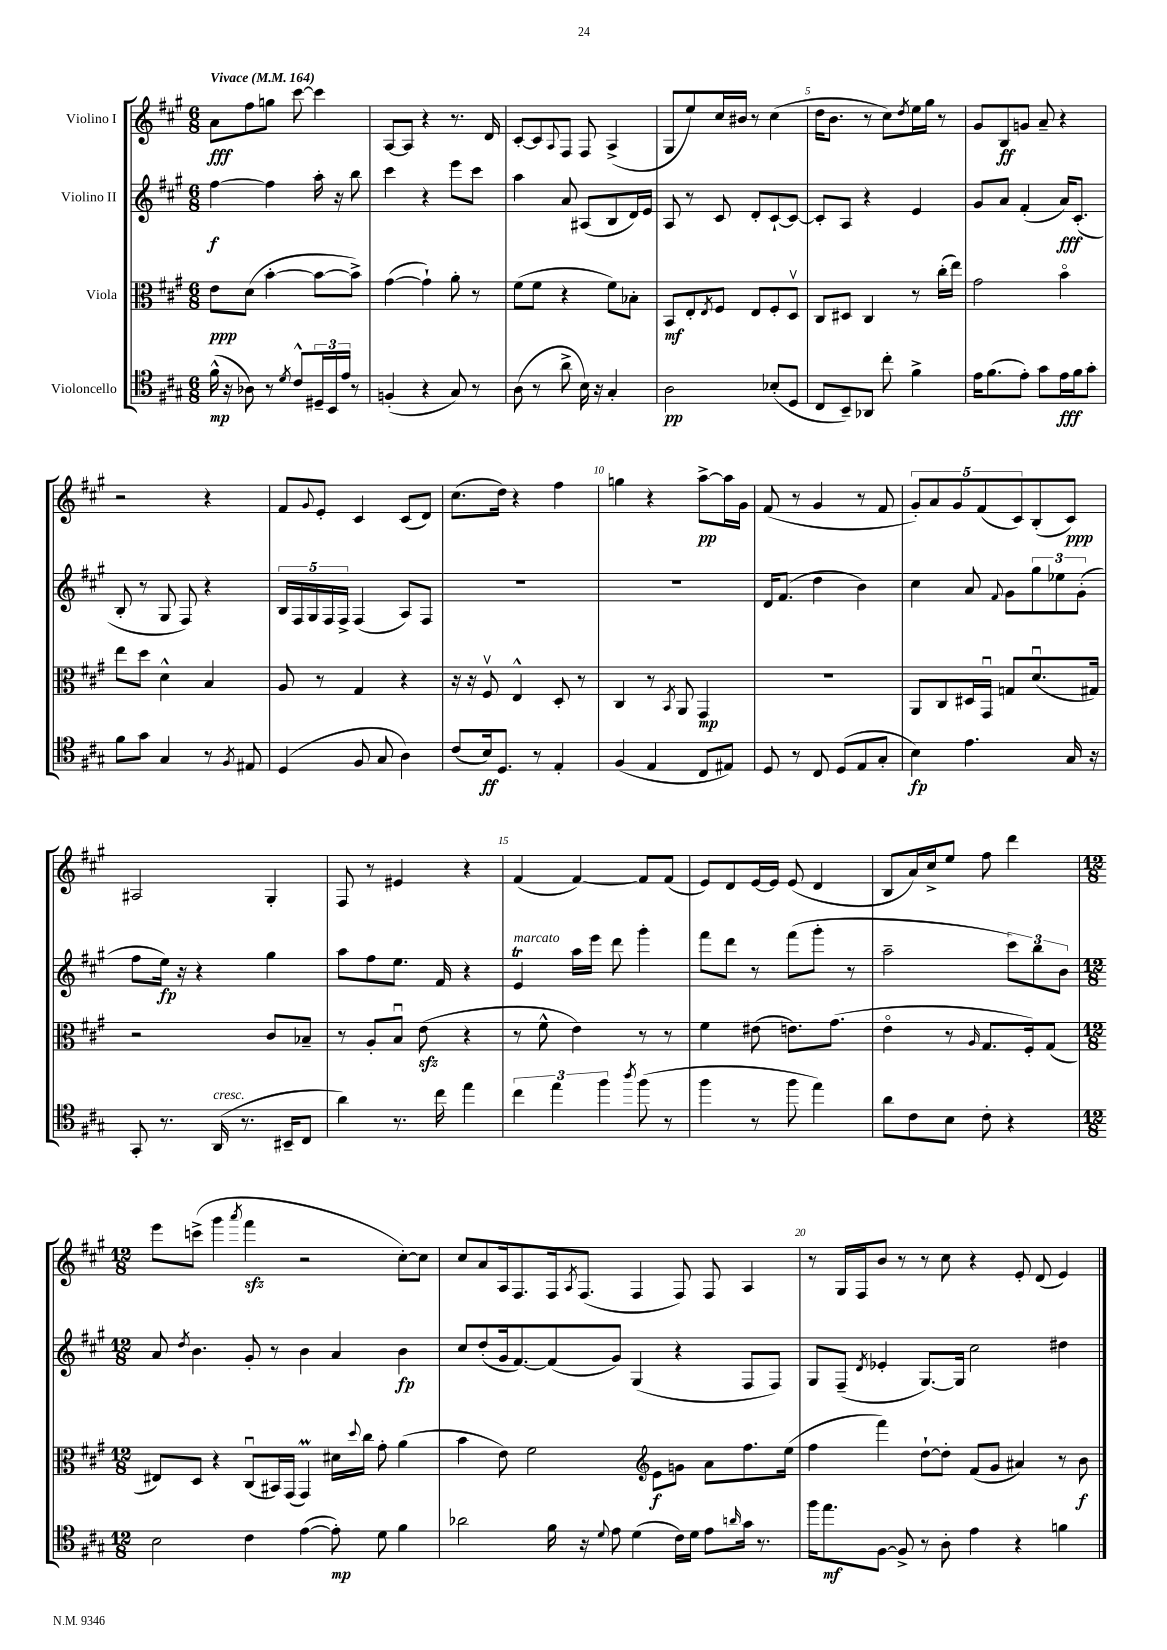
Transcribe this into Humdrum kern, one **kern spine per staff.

**kern	**kern	**kern	**kern
*staff4	*staff3	*staff2	*staff1
*clefC4	*clefC3	*clefG2	*clefG2
*k[f#c#g#]	*k[f#c#g#]	*k[f#c#g#]	*k[f#c#g#]
*M6/8	*M6/8	*M6/8	*M6/8
*MM164	*MM164	*MM164	*MM164
(16f#^^	8e	[4ff#	8a
16r	.	.	.
8A-)	(8d	.	8ff#
8r	[4b'	4ff#]	8gg
8qd	.	.	.
8c#^^	.	.	[8ccc#
24D#~	8b_	16aa'	4ccc#]
24BB	.	.	.
.	.	16r	.
24e	.	.	.
8r	8b^])	8bb	.
=	=	=	=
(4F'	([4g#	4ccc#	[8A
.	.	.	8A]
4r	4g#`])	4r	4r
8G#)	8a'	8eee	8.r
8r	8r	8ccc#	.
.	.	.	16d
=	=	=	=
(8A	(8f#	4aa	[8c#'
8r	8f#	.	8c#]
.	.	.	8qqA
8a^	4r	8a	8F#
16B)	.	(8A#	8F#
16r	.	.	.
4G#'	8f#)	8B	(4A^
.	8B-'	16d)	.
.	.	16e	.
=	=	=	=
2A	8BB	8A	8G#
.	8E'	8r	8ee)
.	8qE	.	.
.	8F#	8c#	16cc#
.	.	.	16b#
.	8E	8d'	8r
(8B-'	8F#'	[8c#`	(4cc#
8D	8Dv	8c#_	.
=	=	=	=
8C#	8C#	8c#']	16dd
.	.	.	8.b
8BB~)	8D#	8A	.
8AA-	4C#	4r	8r
8cc#'	.	.	8cc#)
.	.	.	8qdd
4f#^	8r	4e	16ee
.	.	.	16gg#
.	(16cc#'	.	8r
.	16ee)	.	.
=	=	=	=
16e	2g#	8g#	8g#
(8.f#	.	.	.
.	.	8a	8B
8e')	.	(4f#'	8g
8g#	.	.	8a~
16e	4bo	16a)	4r
16f#	.	(8.c#'	.
8g#'	.	.	.
=	=	=	=
8f#	8ee	8B'	2r
8g#	8dd	8r	.
4G#	4d^^	8G#	.
.	.	8F#)	.
8r	4B	4r	4r
8qF#	.	.	.
8E#	.	.	.
=	=	=	=
(4D	8A	20B	8f#
.	.	20F#	.
.	.	20G#	.
.	.	.	8qqg#
.	8r	.	8e'
.	.	20F#	.
.	.	20F#^	.
8F#	4G#	(4F#	4c#
8G#	.	.	.
4A)	4r	8A)	(8c#
.	.	8F#	8d)
=	=	=	=
(8c#	16r	2.r	(8.cc#
.	16r	.	.
16B)	8F#v	.	.
8.D	.	.	16dd)
.	4E^^	.	4r
8r	.	.	.
4E'	8D'	.	4ff#
.	8r	.	.
=	=	=	=
(4F#	4C#	2.r	4gg
4E	8r	.	4r
.	8qBB	.	.
.	8AA	.	.
8C#	4GG#	.	[8aa^
8E#)	.	.	16aa]
.	.	.	16g#
=	=	=	=
8D	2.r	16d	(8f#
.	.	(8.f#	.
8r	.	.	8r
8C#	.	4dd	4g#
(8D	.	.	.
8E	.	4b)	8r
8G#'	.	.	8f#
=	=	=	=
4B)	8AA	4cc#	10g#')
.	.	.	10a
.	8C#	.	.
.	.	.	10g#
4.e	16D#	8a	.
.	.	.	(10f#
.	16GG#u	.	.
.	.	8qqf#	.
.	8G	8g#	.
.	.	.	10c#)
.	(8.du	12gg#	(8B'
.	.	12ee-	.
16G#	.	.	8c#)
.	.	(12g#'	.
16r	16G#)	.	.
=	=	=	=
8GG#'	2r	8ff#	2A#
8.r	.	16ee)	.
.	.	16r	.
.	.	4r	.
(16AA	.	.	.
8.r	.	.	.
.	8c#	4gg#	4G#'
16BB#~	.	.	.
8C#	8B-~	.	.
=	=	=	=
4a)	8r	8aa	8F#
.	8A'	8ff#	8r
8.r	8Bu	8.ee	4e#
.	(8e	.	.
16cc#	.	16f#	.
4ee	4r	4r	4r
=	=	=	=
6cc#	8r	4e	(4f#
.	8f#^^	.	.
6ee	.	.	.
.	4e)	16aa	[4f#)
.	.	16eee	.
6ff#	.	.	.
.	.	8ddd	.
8qaa	.	.	.
(8ff#	8r	4ggg#'	8f#]
8r	8r	.	(8f#
=	=	=	=
4ff#	4f#	8fff#	8e)
.	.	8ddd	8d
8r	(8e#	8r	[16e
.	.	.	16e]
8ff#	8.e)	(8fff#	(8e
4ee)	.	8ggg#'	4d
.	(8.g#	.	.
.	.	8r	.
=	=	=	=
8a	4eo	2aa~	8B
8c#	.	.	16a)
.	.	.	16cc#^
8B	8r	.	8ee
.	16qqA	.	.
8c#'	8.G#	.	8ff#
4r	.	12ccc#)	4ddd
.	16F#')	.	.
.	.	12bb	.
.	(8G#	.	.
.	.	12b	.
=	=	=	=
*M12/8	*M12/8	*M12/8	*M12/8
2B	8E#)	8a	8eee
.	.	8qdd	.
.	8D	4.b	(8ccc^
.	4r	.	4ggg#
.	.	.	8qaaa
4c#	(8C#u	8g#'	4fff#
.	16BB#)	8r	.
.	(16GG#	.	.
([4e	4GG#)	4b	2r
8e'])	16d#	4a	.
.	8qqdd	.	.
.	16cc#	.	.
8d	8g#'	.	.
4f#	(4a	4b	[8cc#')
.	.	.	8cc#]
=	=	=	=
2a-	4b	8cc#	8cc#
.	.	(8dd'	8a
.	8e)	16g#	16A
.	.	[8.f#)	8.F#
.	2f#	.	.
16f#	.	(8f#]	16F#
.	.	.	8qA
16r	.	.	(8.F#
8qqd	.	.	.
8e	.	8g#)	.
(4d	.	(4G#	4F#
.	8e	.	.
16c#)	8g	4r	8F#)
16d	.	.	.
8e	8a	.	8F#
16qqa	.	.	.
16g#	8.ff#	8F#	4A
8.r	.	.	.
.	.	8F#)	.
.	(16ee	.	.
=	=	=	=
*	*clefG2	*	*
16ff#	4ff#	8G#	8r
8.ee	.	.	.
.	.	(8F#~	16G#
.	.	.	16F#
.	.	8qd	.
[8F#	4fff#)	4e-'	8b
8F#^]	.	.	8r
8r	[8dd`	[8.G#)	8r
8A'	8dd']	.	8cc#
.	.	16G#]	.
4e	(8f#	2cc#	4r
.	8g#	.	.
4r	4a#)	.	8e'
.	.	.	(8d
4f	8r	4dd#	4e)
.	8b	.	.
==	==	==	==
*-	*-	*-	*-
